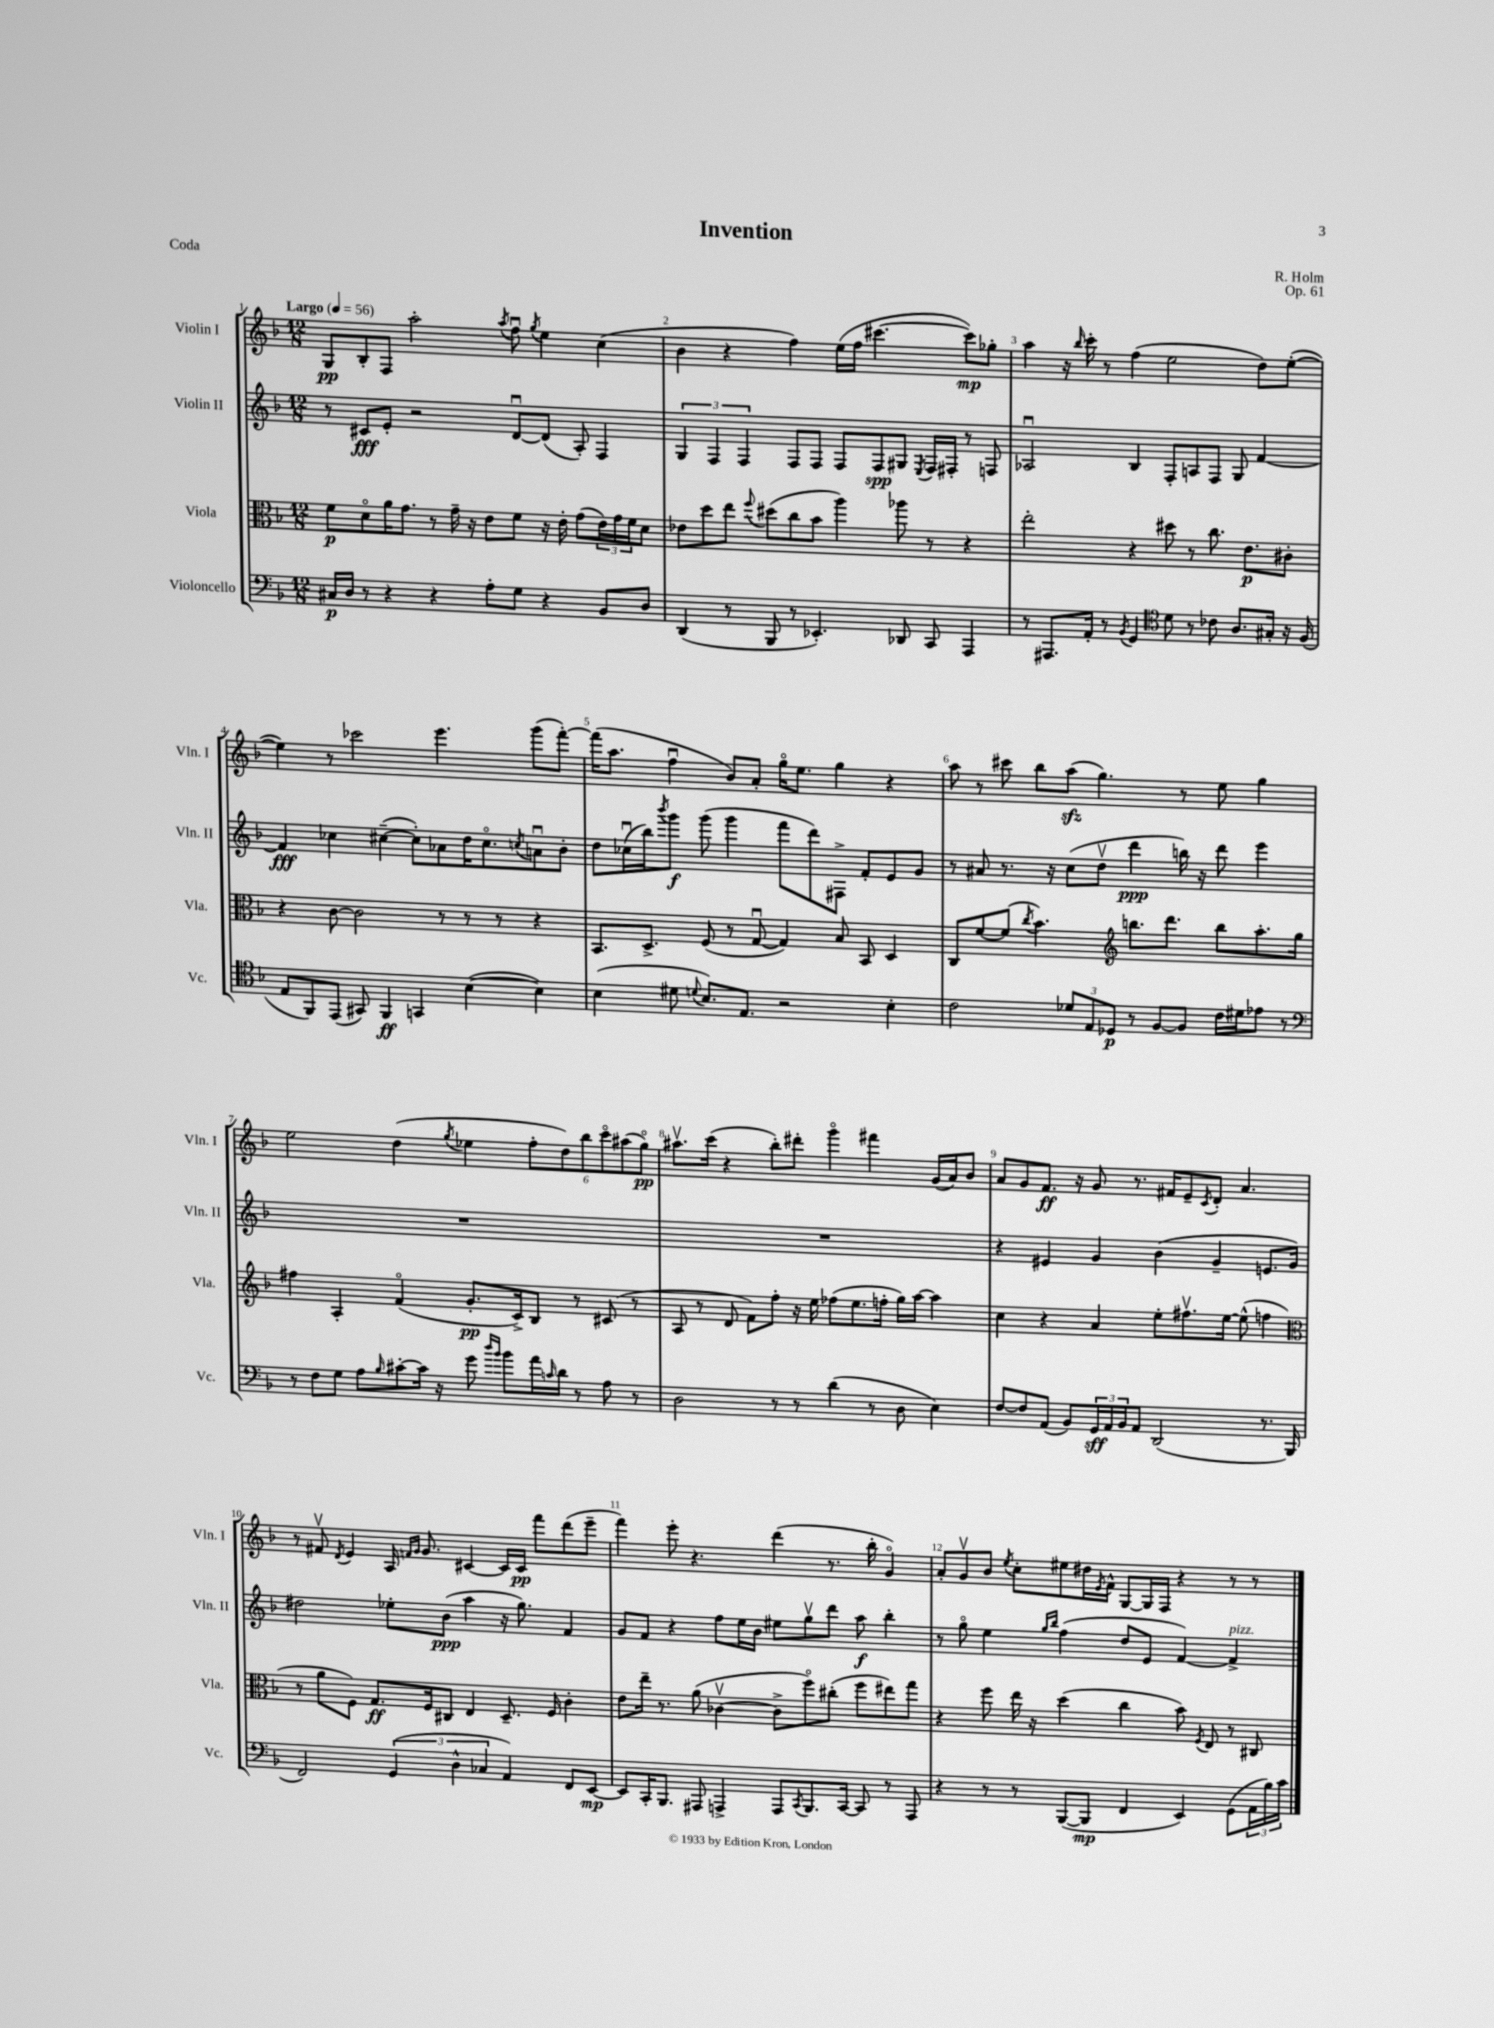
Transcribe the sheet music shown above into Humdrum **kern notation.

**kern	**dynam	**kern	**dynam	**kern	**dynam	**kern	**dynam
*part4	*part4	*part3	*part3	*part2	*part2	*part1	*part1
*staff4	*staff4	*staff3	*staff3	*staff2	*staff2	*staff1	*staff1
*I"Violoncello	*	*I"Viola	*	*I"Violin II	*	*I"Violin I	*
*I'Vc.	*	*I'Vla.	*	*I'Vln. II	*	*I'Vln. I	*
*clefF4	*	*clefC3	*	*clefG2	*	*clefG2	*
*k[b-]	*	*k[b-]	*	*k[b-]	*	*k[b-]	*
*M12/8	*	*M12/8	*	*M12/8	*	*M12/8	*
*MM56	*	*MM56	*	*MM56	*	*MM56	*
=1	=1	=1	=1	=1	=1	=1	=1
!	!	!	!	!	!	!LO:TX:a:B:t=Largo	!
16C#X/LL	p	8f\L	p	8r	.	8G/L	pp
16D/JJ	.	.	.	.	.	.	.
8r	.	8d\	.	8c#X/L	fff	8B-'/	.
4r	.	16a\K	.	8e'/J	.	8F/J	.
.	.	8.g\J	.	.	.	.	.
.	.	.	.	2r	.	2aa'\	.
4r	.	8r	.	.	.	.	.
.	.	16g~\	.	.	.	.	.
.	.	16r	.	.	.	.	.
8A'\L	.	8e\L	.	.	.	.	.
.	.	.	.	.	.	8qaa/	.
8G\J	.	8f\J	.	[8du/L	.	8ffu\	.
.	.	.	.	.	.	8qgg/	.
4r	.	16r	.	(8d/J]	.	4ee\	.
.	.	16e'\	.	.	.	.	.
.	.	(8g\L	.	8A'/)	.	.	.
8BB-/L	.	24e\L)	.	4F/	.	(4cc\	.
.	.	24g\	.	.	.	.	.
.	.	24f\J	.	.	.	.	.
8D/J	.	8d\J	.	.	.	.	.
=2	=2	=2	=2	=2	=2	=2	=2
(4DD/	.	8e-X\L	.	6G/	.	4b-\	.
.	.	8dd\	.	.	.	.	.
.	.	.	.	6F/	.	.	.
8r	.	8ee\J	.	.	.	4r	.
.	.	.	.	6F/	.	.	.
.	.	8qqff/	.	.	.	.	.
8BBB-/	.	(8dd#X\L	.	.	.	.	.
8r	.	8cc\	.	8F/L	.	4ff\)	.
4.EE-X'/)	.	8b-\J	.	8F/J	.	.	.
.	.	4aa\)	.	8F/L	.	(16ee\LL	.
.	.	.	.	.	.	16ff\JJ	.
.	.	.	.	8F/	spp	[4.ccc#X\	.
8DD-X/	.	8aa-X\	.	8G#X/J	.	.	.
.	.	.	.	8qE/	.	.	.
8CC/	.	8r	.	16F/LL	.	.	.
.	.	.	.	16F#X'/JJ	.	.	.
4AAA/	.	4r	.	8r	.	8ccc#\L])	mp
.	.	.	.	8Fn/	.	8gg-X'\J	.
=3	=3	=3	=3	=3	=3	=3	=3
8r	.	2ee'\	.	2A-Xu/	.	4aa\	.
8.AAA#X/L	.	.	.	.	.	.	.
.	.	.	.	.	.	16r	.
.	.	.	.	.	.	16qqbb-/	.
16AA'/Jk	.	.	.	.	.	16ccc'\	.
8r	.	.	.	.	.	8r	.
8qBB-/	.	.	.	.	.	.	.
4GG/	.	4r	.	4B-/	.	(4ff\	.
*clefC4	*	*	*	*	*	*	*
8d\	.	8dd#X\	.	8F'/L	.	2ee\	.
8r	.	8r	.	8An/	.	.	.
8c-X\	.	8.cc\	.	8F/J	.	.	.
8.A/L	.	.	.	8G/	.	.	.
.	.	8.e\L	p	.	.	.	.
.	.	.	.	[4f/	.	8dd\L)	.
16G#X'/Jk	.	.	.	.	.	.	.
16r	.	8c#X'\J	.	.	.	([8ee'\J	.
(16F/	.	.	.	.	.	.	.
!!LO:LB:g=z
=4	=4	=4	=4	=4	=4	=4	=4
8E/L	.	4r	.	4f/]	fff	4ee\])	.
8FF/)	.	.	.	.	.	.	.
(8EE/J	.	[8c\	.	4cc-X\	.	8r	.
8GG#X/)	.	2c\]	.	.	.	2ccc-X\	.
4FF/	ff	.	.	([4cc#X~\	.	.	.
4GGn/	.	.	.	8cc#'\L])	.	.	.
.	.	8r	.	8a-X\	.	4.eee\	.
([4B-\	.	8r	.	16dd\K	.	.	.
.	.	.	.	8.cc#\	.	.	.
.	.	8r	.	.	.	.	.
.	.	.	.	8qccn/	.	.	.
4B-\])	.	4r	.	8anu\	.	(8ggg\L	.
.	.	.	.	8b-'\J	.	[8fff'\J)	.
=5	=5	=5	=5	=5	=5	=5	=5
(4B-\	.	8.BB-/L	.	8dd\L	.	(16fff\KL]	.
.	.	.	.	.	.	8.aa\J	.
.	.	.	.	(16cc-Xu\L	.	.	.
.	.	8.D^/J	.	16bb-\J)	.	.	.
.	.	.	.	8qbbb-/	.	.	.
8d#X\	.	.	.	8ggg\J	f	4ffu\	.
8qqdn/	.	.	.	.	.	.	.
8.B-/L)	.	(8F/	.	(8ggg\	.	.	.
.	.	8r	.	4ggg\	.	8b-/L)	.
8.E/J	.	.	.	.	.	.	.
.	.	[8Gu/	.	.	.	8a'/J	.
2r	.	4G/])	.	8fff\L	.	16gg\KL	.
.	.	.	.	.	.	8.ee\J	.
.	.	.	.	8ddd\)	.	.	.
.	.	8B-/	.	8F#X^\J	.	4gg\	.
.	.	8BB-/	.	8f'/L	.	.	.
4B-'\	.	4D/	.	8e/	.	4r	.
.	.	.	.	8g/J	.	.	.
=6	=6	=6	=6	=6	=6	=6	=6
2c\	.	8C/L	.	8r	.	8aa\	.
.	.	[8f/	.	8a#X/	.	8r	.
.	.	(8f/J]	.	8.r	.	8ccc#X\	.
.	.	8qcc/	.	.	.	.	.
.	.	4.b-\)	.	.	.	8bb-\L	.
.	.	.	.	16r	.	.	.
12d-X/L	.	.	.	(8cc\L	.	(8aazz\J	.
12E/	.	.	.	.	.	.	.
.	.	.	.	8ddv\J	.	4.gg\)	.
12D-X/J	p	.	.	.	.	.	.
*	*	*clefG2	*	*	*	*	*
8r	.	8.bbn\L	.	4ddd\	ppp	.	.
[8F/L	.	.	.	.	.	.	.
.	.	8.ddd\J	.	.	.	.	.
8F/J]	.	.	.	16bbn\)	.	8r	.
.	.	.	.	16r	.	.	.
16c\LL	.	8bb\L	.	8ddd\	.	8ee\	.
16d#X\J	.	.	.	.	.	.	.
8e-X\J	.	8.aa'\	.	4eee\	.	4gg\	.
8r	.	.	.	.	.	.	.
.	.	16gg\Jk	.	.	.	.	.
!!LO:LB:g=z
=7	=7	=7	=7	=7	=7	=7	=7
*clefF4	*	*	*	*	*	*	*
8r	.	4ff#X\	.	1.r	.	2ee\	.
8F\L	.	.	.	.	.	.	.
8G\J	.	4A'/	.	.	.	.	.
8A\L	.	.	.	.	.	.	.
16qqB-/	.	.	.	.	.	.	.
[8c#X'\	.	(4f/	.	.	.	(4dd\	.
16c#\Jk]	.	.	.	.	.	.	.
16r	.	.	.	.	.	.	.
.	.	.	.	.	.	8qgg/	.
8g\	.	8.g'/L	pp	.	.	4ee-X\	.
16qqdd/LL	.	.	.	.	.	.	.
16qqb-/JJ	.	.	.	.	.	.	.
8b-\L	.	.	.	.	.	.	.
.	.	16c^/k)	.	.	.	.	.
16a\L	.	8B-/J	.	.	.	12ff'\L	.
16qqcn/	.	.	.	.	.	.	.
16d\JJ	.	.	.	.	.	.	.
.	.	.	.	.	.	12dd\)	.
8r	.	8r	.	.	.	.	.
.	.	.	.	.	.	12bb-\	.
8A\	.	(8c#X/	.	.	.	12ccc\	.
.	.	.	.	.	.	(12aa#X\	.
8r	.	8r	.	.	.	.	.
.	.	.	.	.	.	12gg\J)	pp
=8	=8	=8	=8	=8	=8	=8	=8
2D\	.	8A/	.	1.r	.	8.aa#Xv\L	.
.	.	8r	.	.	.	.	.
.	.	.	.	.	.	(16ccc\Jk	.
.	.	8d/	.	.	.	4r	.
.	.	8f\L)	.	.	.	.	.
8r	.	8ff'\J	.	.	.	8bb-'\L)	.
8r	.	16r	.	.	.	8ddd#X'\J	.
.	.	16ee\	.	.	.	.	.
(4d\	.	(8ff-X\L	.	.	.	4ggg\	.
.	.	8.ee\	.	.	.	.	.
8r	.	.	.	.	.	4fff#X\	.
.	.	16ffn'\Jk	.	.	.	.	.
8D\	.	16gg\LL)	.	.	.	.	.
.	.	[16aa\JJ	.	.	.	.	.
4E\)	.	4aa\]	.	.	.	(16g/LL	.
.	.	.	.	.	.	16a/J)	.
.	.	.	.	.	.	8b-/J	.
=9	=9	=9	=9	=9	=9	=9	=9
[8F/L	.	4cc\	.	4r	.	8a/L	.
8F/]	.	.	.	.	.	8g/	.
(8AA/J	.	4r	.	4e#X/	.	8.f/J	ff
8BB-/L)	.	.	.	.	.	.	.
.	.	.	.	.	.	16r	.
24GG/L	sff	4a/	.	4g/	.	8g/	.
24AA/	.	.	.	.	.	.	.
24BB-/J	.	.	.	.	.	.	.
8AA/J	.	.	.	.	.	8.r	.
(2DD/	.	8ee'\L	.	(4b-\	.	.	.
.	.	.	.	.	.	16f#X/KL	.
.	.	8.ff#Xv\	.	.	.	8e~/	.
.	.	.	.	.	.	8qc/	.
.	.	.	.	4g~/	.	8d'/J	.
.	.	[16ee\Jk	.	.	.	.	.
.	.	(8ee^^\]	.	.	.	4.a/	.
8.r	.	4ffn\	.	8.en/L	.	.	.
16BBB-/	.	.	.	16g/Jk)	.	.	.
!!LO:LB:g=z
=10	=10	=10	=10	=10	=10	=10	=10
*	*	*clefC3	*	*	*	*	*
2FF/)	.	8r	.	2dd#X\	.	8r	.
.	.	8a\L	.	.	.	8f#Xv/	.
.	.	.	.	.	.	8qd/	.
.	.	8F\J)	.	.	.	4e/	.
.	.	8.G/L	ff	.	.	.	.
(6GG/	.	.	.	8ee-X'\L	.	16A/	.
.	.	.	.	.	.	16qqfn/LL	.
.	.	.	.	.	.	16qqg/JJ	.
.	.	16F/k	.	.	.	8.g/	.
.	.	8C#X/J	.	(8b-\J	ppp	.	.
6D^^\	.	.	.	.	.	.	.
.	.	4E/	.	4aa\	.	[4c#X/	.
6C-X/	.	.	.	.	.	.	.
4AA/)	.	8.D~/	.	16r	.	16c#/LL]	.
.	.	.	.	8.gg\)	.	16c#/JJ	pp
.	.	.	.	.	.	8fff\L	.
.	.	16F/	.	.	.	.	.
8FF/L	.	4c'\	.	4f/	.	(8ddd\	.
[8EE/J	mp	.	.	.	.	8eee~\J	.
=11	=11	=11	=11	=11	=11	=11	=11
8EE/L]	.	8e\L	.	8g/L	.	4fff\)	.
16CC'/K	.	16ee~\Jk	.	8f/J	.	.	.
8.BBB-/J	.	8.r	.	.	.	.	.
.	.	.	.	4r	.	8eee'\	.
8AAA#X/	.	(8a\	.	.	.	4.r	.
4AAAn^/	.	[4c-Xv\	.	8ff\L	.	.	.
.	.	.	.	16ee\L	.	.	.
.	.	.	.	16b-\JJ	.	.	.
8AAA/L	.	8c-^\L]	.	8ee#X\L	.	(4ddd\	.
8qCC/	.	.	.	.	.	.	.
8.BBB-/	.	8ff\)	.	8ggv\	.	.	.
.	.	(8cc#X'\J	.	8ddd\J	.	8.r	.
[16CC/Jk	.	.	.	.	.	.	.
8CC/]	.	8ff\L	.	8aa\	f	.	.
.	.	.	.	.	.	16bb-'\	.
8r	.	8ee#X\)	.	4bb-'\	.	4g/)	.
8AAA/	.	8gg\J	.	.	.	.	.
=12	=12	=12	=12	=12	=12	=12	=12
4r	.	4r	.	8r	.	8a'/L	.
.	.	.	.	8gg\	.	8gv/	.
8r	.	8ff\	.	4ee\	.	8b-/J	.
.	.	.	.	.	.	8qee/	.
8r	.	16ee\	.	.	.	8cc'\L	.
.	.	16r	.	.	.	.	.
.	.	.	.	16qqgg/LL	.	.	.
.	.	.	.	16qqbb-/JJ	.	.	.
([8BBB-/L	.	(4dd\	.	(4ff\	.	8ee#X\	.
8BBB-/J]	mp	.	.	.	.	16dd#X\L	.
.	.	.	.	.	.	8qe/	.
.	.	.	.	.	.	16f^^\JJ	.
4FF/	.	4cc\	.	8dd/L	.	[8G/L	.
.	.	.	.	8e/J	.	16G/L]	.
.	.	.	.	.	.	16F/JJ	.
4EE/)	.	8b-\)	.	[4f/)	.	4r	.
.	.	8qF/	.	.	.	.	.
.	.	8E/	.	.	.	.	.
!	!	!	!	!LO:TX:a:i:t=pizz.	!	!	!
(8GG\L	.	8r	.	4f^/]	.	8r	.
24AA\L	.	8C#X/	.	.	.	8r	.
24B-\)	.	.	.	.	.	.	.
24c\JJ	.	.	.	.	.	.	.
==	==	==	==	==	==	==	==
*-	*-	*-	*-	*-	*-	*-	*-
